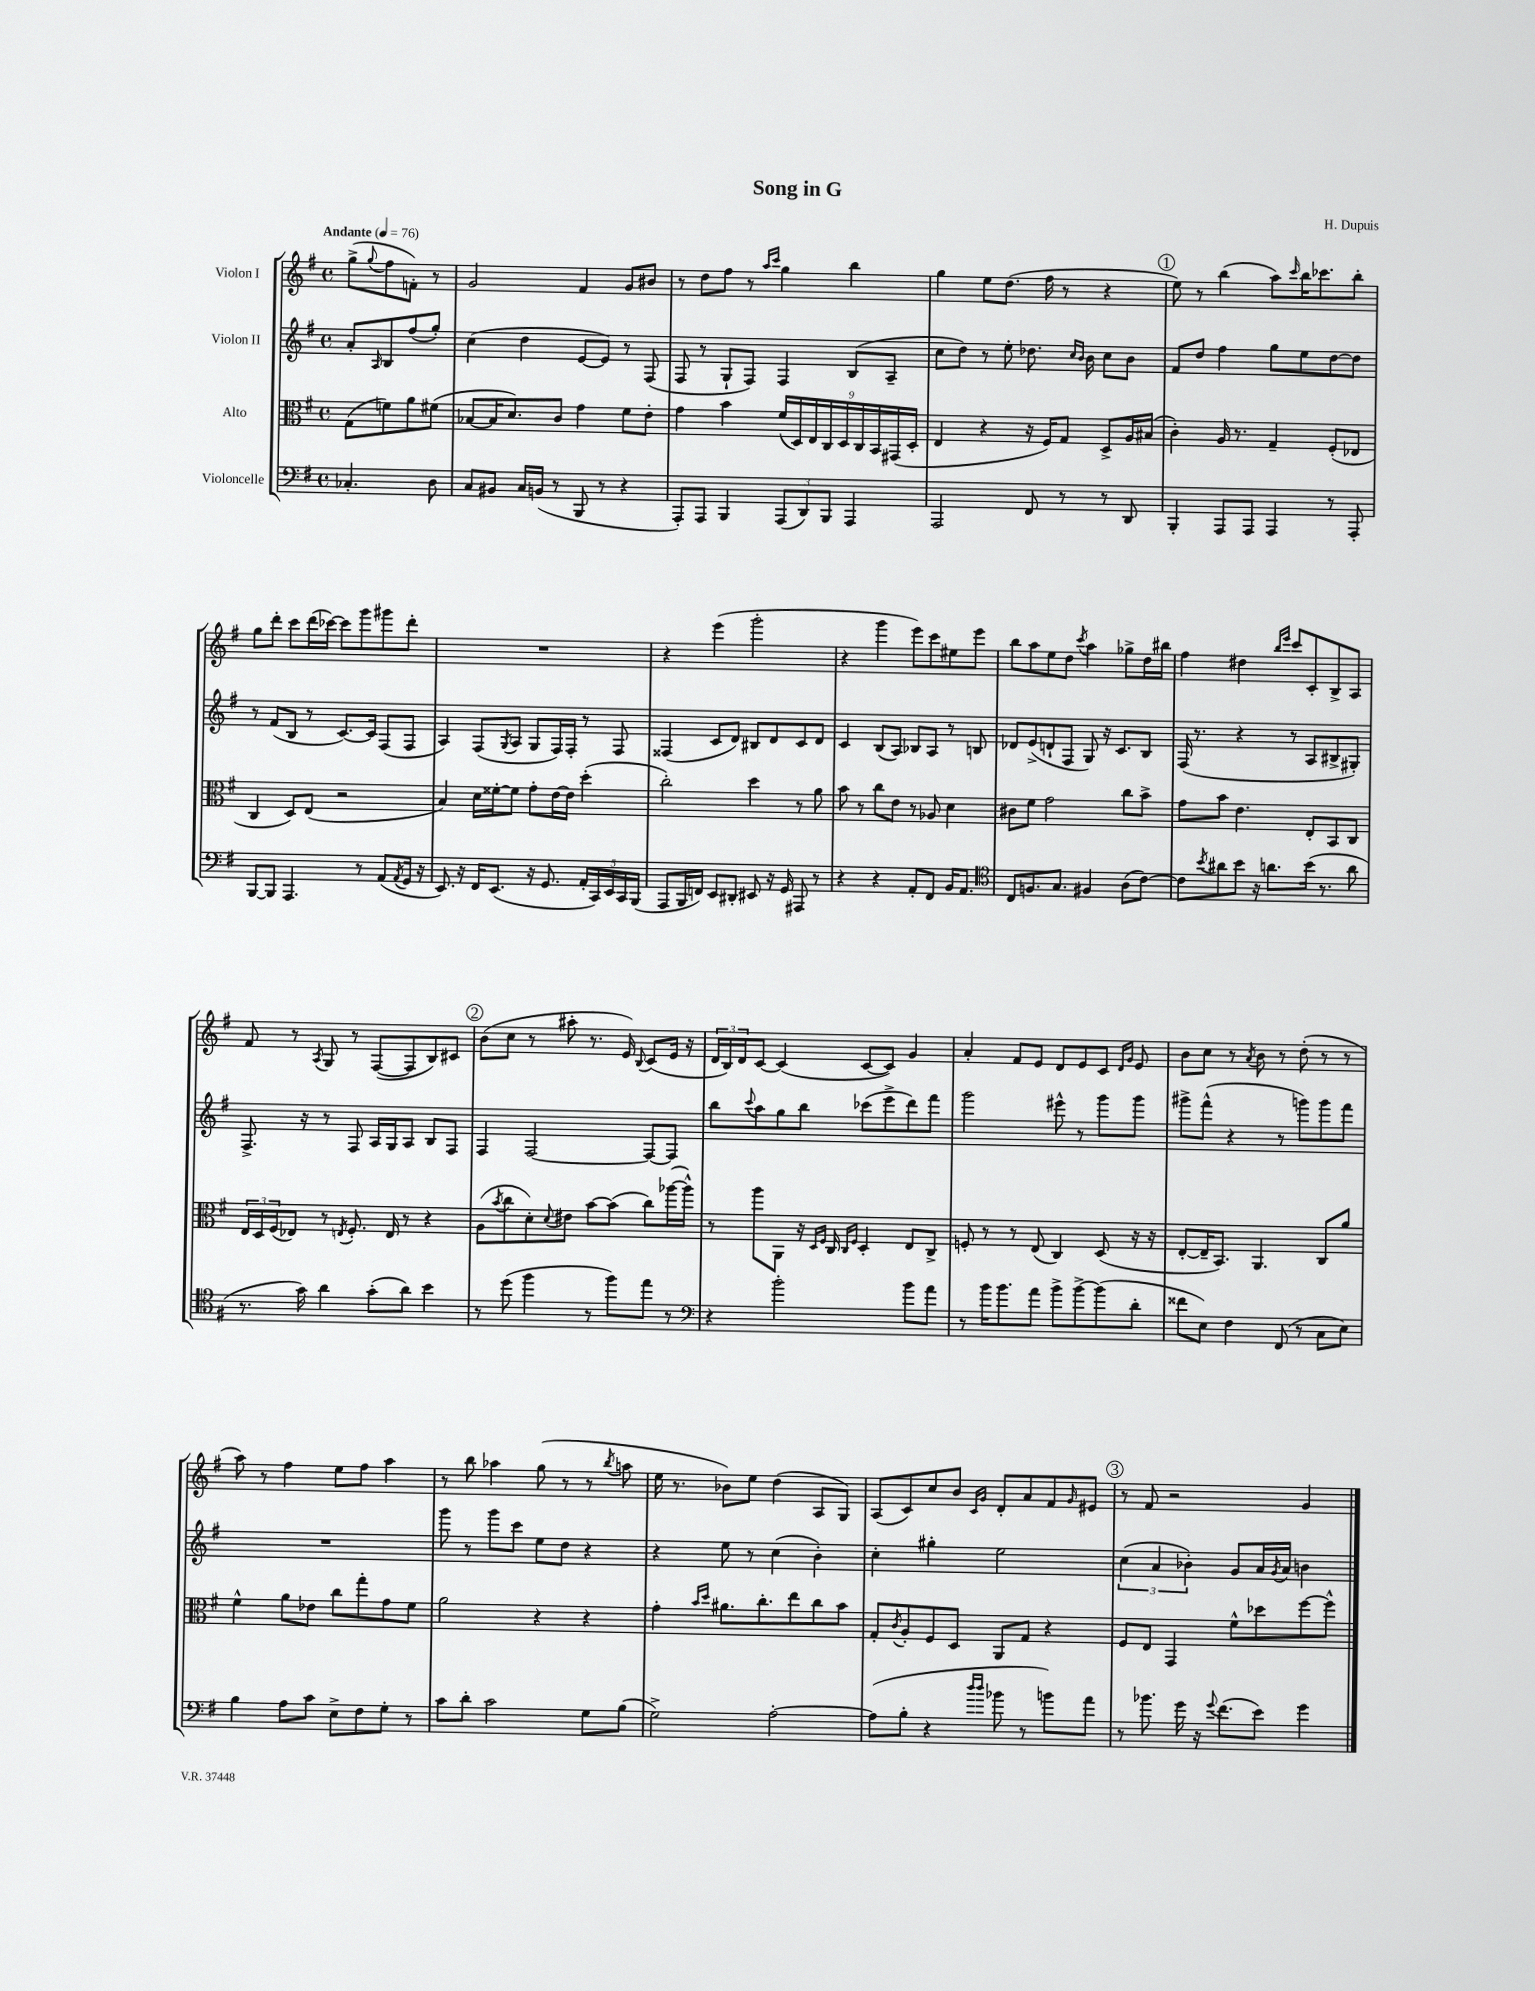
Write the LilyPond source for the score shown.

\header { title = "Song in G" composer = "H. Dupuis" }
<<
\new StaffGroup <<
\new Staff = "s0" \with { instrumentName = "Violon I" } {
    \clef treble \key g \major \defaultTimeSignature \time 4/4 \partial 2 \tempo "Andante" 4 = 76
    g''8->( \appoggiatura { g''8 } fis''8 f'8-.) r8 |
    g'2 fis'4 g'8 bis'8 |
    r8 d''8 fis''8 r8 \grace { a''16 c'''16 } g''4 b''4 |
    g''4 e''8 d''8.( fis''16 r8 r4 |
    \mark \markup { \circle "1" } e''8) r8 b''4( a''8) \grace { c'''16 } b''16 ces'''8. b''8-. |
    g''8 d'''8-. c'''8 d'''16( ces'''16~) ces'''8 g'''8 gis'''8 d'''8-. |
    R1 |
    r4 e'''4( g'''2-. |
    r4 g'''4 e'''8) c'''8 eis''8 e'''8 |
    b''8 a''8 e''8 d''8 \acciaccatura { c'''8 } a''4 ges''8-> d''16 bis''16 |
    fis''4 dis''4 \grace { b''16 e'''16 } c'''8 c'8-. b8-> a8 |
    fis'8 r8 \acciaccatura { a8 } g8 r8 fis8~( fis8 b8) cis'8 |
    \mark \markup { \circle "2" } b'8( c''8 r8 ais''8-. r8. e'16) \appoggiatura { b8 } c'8( e'16 r16 |
    \tuplet 3/2 { d'16 b16) d'16 } c'8~ c'4( c'8~ c'8) g'4 |
    a'4-. fis'8 e'8 d'8 e'8 c'8 \grace { d'16 g'16 } e'8 |
    b'8 c''8 r8 \acciaccatura { a'8 } b'8 r8 d''8-.( r8 r8 |
    a''8) r8 fis''4 e''8 fis''8 a''4 |
    r8 b''8 aes''4 g''8( r8 r8 \acciaccatura { b''8 } a''8 |
    e''16 r8. bes'8) e''8 d''4( a8 g8) |
    a8( c'8) c''8 b'8 \grace { c'16 g'16 } d'8-. a'8 fis'8 \grace { g'16 } eis'8 |
    \mark \markup { \circle "3" } r8 fis'8 r2 g'4 \bar "|." |
}
\new Staff = "s1" \with { instrumentName = "Violon II" } {
    \clef treble \key g \major \defaultTimeSignature \time 4/4 \partial 2
    a'8-. \grace { a16 } b8 fis''8( g''8-.) |
    c''4( d''4 e'8~ e'8) r8 fis8( |
    fis8 r8 g8-! fis8) fis4 b8( a8-- |
    c''8 d''8) r8 e''8-. des''8. \grace { c''16 b'16 } b'16 c''8 b'8 |
    \mark \markup { \circle "1" } fis'8 d''8 fis''4 g''8 e''8 d''8~ d''8 |
    r8 fis'8( b8 r8 c'8.~) c'16 fis8( fis8 |
    a4) fis8( \acciaccatura { g8 } a8 g8 fis16) fis16-. r8 fis8 |
    fisis4( c'8 d'8) bis8 d'8 c'8 d'8 |
    c'4 b8( a8) bes8 a8 r8 b8 |
    des'8 e'8->( d'8-! fis8 g8) r16 c'8. b8 |
    fis16( r8. r4 r8 a8 bis8-> gis8-.) |
    fis8.-> r16 r8 fis8 a16 g16 a8 b8 fis8 |
    \mark \markup { \circle "2" } fis4 fis2~ fis8~ fis8 |
    b''8 \appoggiatura { c'''8 } a''8 g''8 b''8 ces'''8( e'''8-> d'''8) fis'''8 |
    g'''2 eis'''8-^ r8 g'''8 g'''8 |
    gis'''8-> fis'''8-^( r4 r8 g'''8) g'''8 fis'''8 |
    R1 |
    g'''8 r8 g'''8 c'''8 e''8 d''8 r4 |
    r4 e''8 r8 c''4( b'4-.) |
    c''4-. gis''4-. e''2 |
    \mark \markup { \circle "3" } \tuplet 3/2 { c''4( a'4 bes'4-.) } g'8 a'16 \acciaccatura { g'8 } a'16 b'4 \bar "|." |
}
\new Staff = "s2" \with { instrumentName = "Alto" } {
    \clef alto \key g \major \defaultTimeSignature \time 4/4 \partial 2
    g8( f'8) a'8 fis'8( |
    bes8~ bes16 d'8.) c'8 g'4 fis'8 e'8-. |
    g'4 b'4 \tuplet 9/8 { fis'16( d16) e16 c16 d16 c16 b,16 gis,16( d16-. } |
    e4 r4 r16 fis16) g8 d8-> a16 bis16( |
    \mark \markup { \circle "1" } c'4-.) a16 r8. g4-- fis8-.( ees8 |
    c4 d8) e8( r2 |
    b4) d'16 fisis'16~-. fisis'8 g'8-. e'16~ e'16 d''4-.( |
    c''2-.) d''4 r8 a'8 |
    b'8 r8 c''8 e'8 r8 aes8 d'4 |
    cis'8 fis'8 g'2 c''8 b'8-> |
    g'8 b'8 e'4. e8-. b,8 c8 |
    \tuplet 3/2 { e16 d16 fis16( } ees8) r8 \acciaccatura { e8 } fis8.-. e16 r8 r4 |
    \mark \markup { \circle "2" } a8( \acciaccatura { b'8 } c''8 d'8-.) \appoggiatura { d'8 } eis'8 b'8~ b'8( c''8) aes''16~( aes''16-^) |
    r8 a''8 a,8 r16 \grace { d16 fis16 } c16 \grace { c16 fis16 } d4-. e8 c8-> |
    f8-. r8 r8 e8( c4) d8( r16 r16 |
    e8~-. e16-- b,8.) a,4. c8 a'8 |
    fis'4-^ a'8 ees'8 c''8 g''8-. g'8 fis'8 |
    a'2 r4 r4 |
    g'4-. \grace { b'16 d''16 } ais'8. c''8.-. e''8 c''8 b'8 |
    g8-. \acciaccatura { c'8 } a8-. fis8 d8 a,8 g8 r4 |
    \mark \markup { \circle "3" } fis8 e8 g,4 fis'8-^ des''8 fis''8~ fis''8-^ \bar "|." |
}
\new Staff = "s3" \with { instrumentName = "Violoncelle" } {
    \clef bass \key g \major \defaultTimeSignature \time 4/4 \partial 2
    ces4.-. d8 |
    c8 bis,8 c16 b,16( r8 b,,8 r8 r4 |
    a,,8-.) a,,8 b,,4 \tuplet 3/2 { a,,8( d,8) b,,8 } a,,4 |
    a,,2 fis,8 r8 r8 d,8 |
    \mark \markup { \circle "1" } b,,4-. a,,8 a,,8 a,,4 r8 a,,8-. |
    b,,8~ b,,8 a,,4. r8 a,8( \acciaccatura { a,8 } g,16 r16 |
    e,8.) r16 fis,16 e,8.( r16 g,8. \tuplet 5/4 { a,16-. c,16) e,16 c,16 b,,16( } |
    a,,8 b,,16 f,16) e,8 dis,8-. eis,8 r16 g,16 ais,,8 r8 |
    r4 r4 a,8-. fis,8 b,16 a,8. |
    \clef tenor c8 f8. g8. fis4 a8( c'8~) |
    c'8 \acciaccatura { b'8 } ais'8 b'8 r16 a'8. b'16( r8. a'8 |
    r8. g'16) a'4 g'8-.( a'8) b'4 |
    \mark \markup { \circle "2" } r8 d''8( fis''4 r8 fis''8) e''8 r8 |
    \clef bass r4 b'2-. b'8 a'8 |
    r8 b'16 b'8. a'8 b'8-> b'8~-> b'8( d'8-. |
    fisis'8 e8) fis4 fis,8( r8 c8 e8) |
    b4 a8 c'8 e8-> fis8 g8-. r8 |
    c'8 d'8-. c'2 g8 b8( |
    g2->) a2~-. |
    a8( b8-. r4 \grace { d''16 d''16 } bes'8 r8 b'8) a'8 |
    \mark \markup { \circle "3" } r8 bes'8. g'16 r16 \appoggiatura { g'8 } fis'8.( e'8) g'4 \bar "|." |
}
>>
>>
\layout { \context { \Score \remove "Bar_number_engraver" } }
